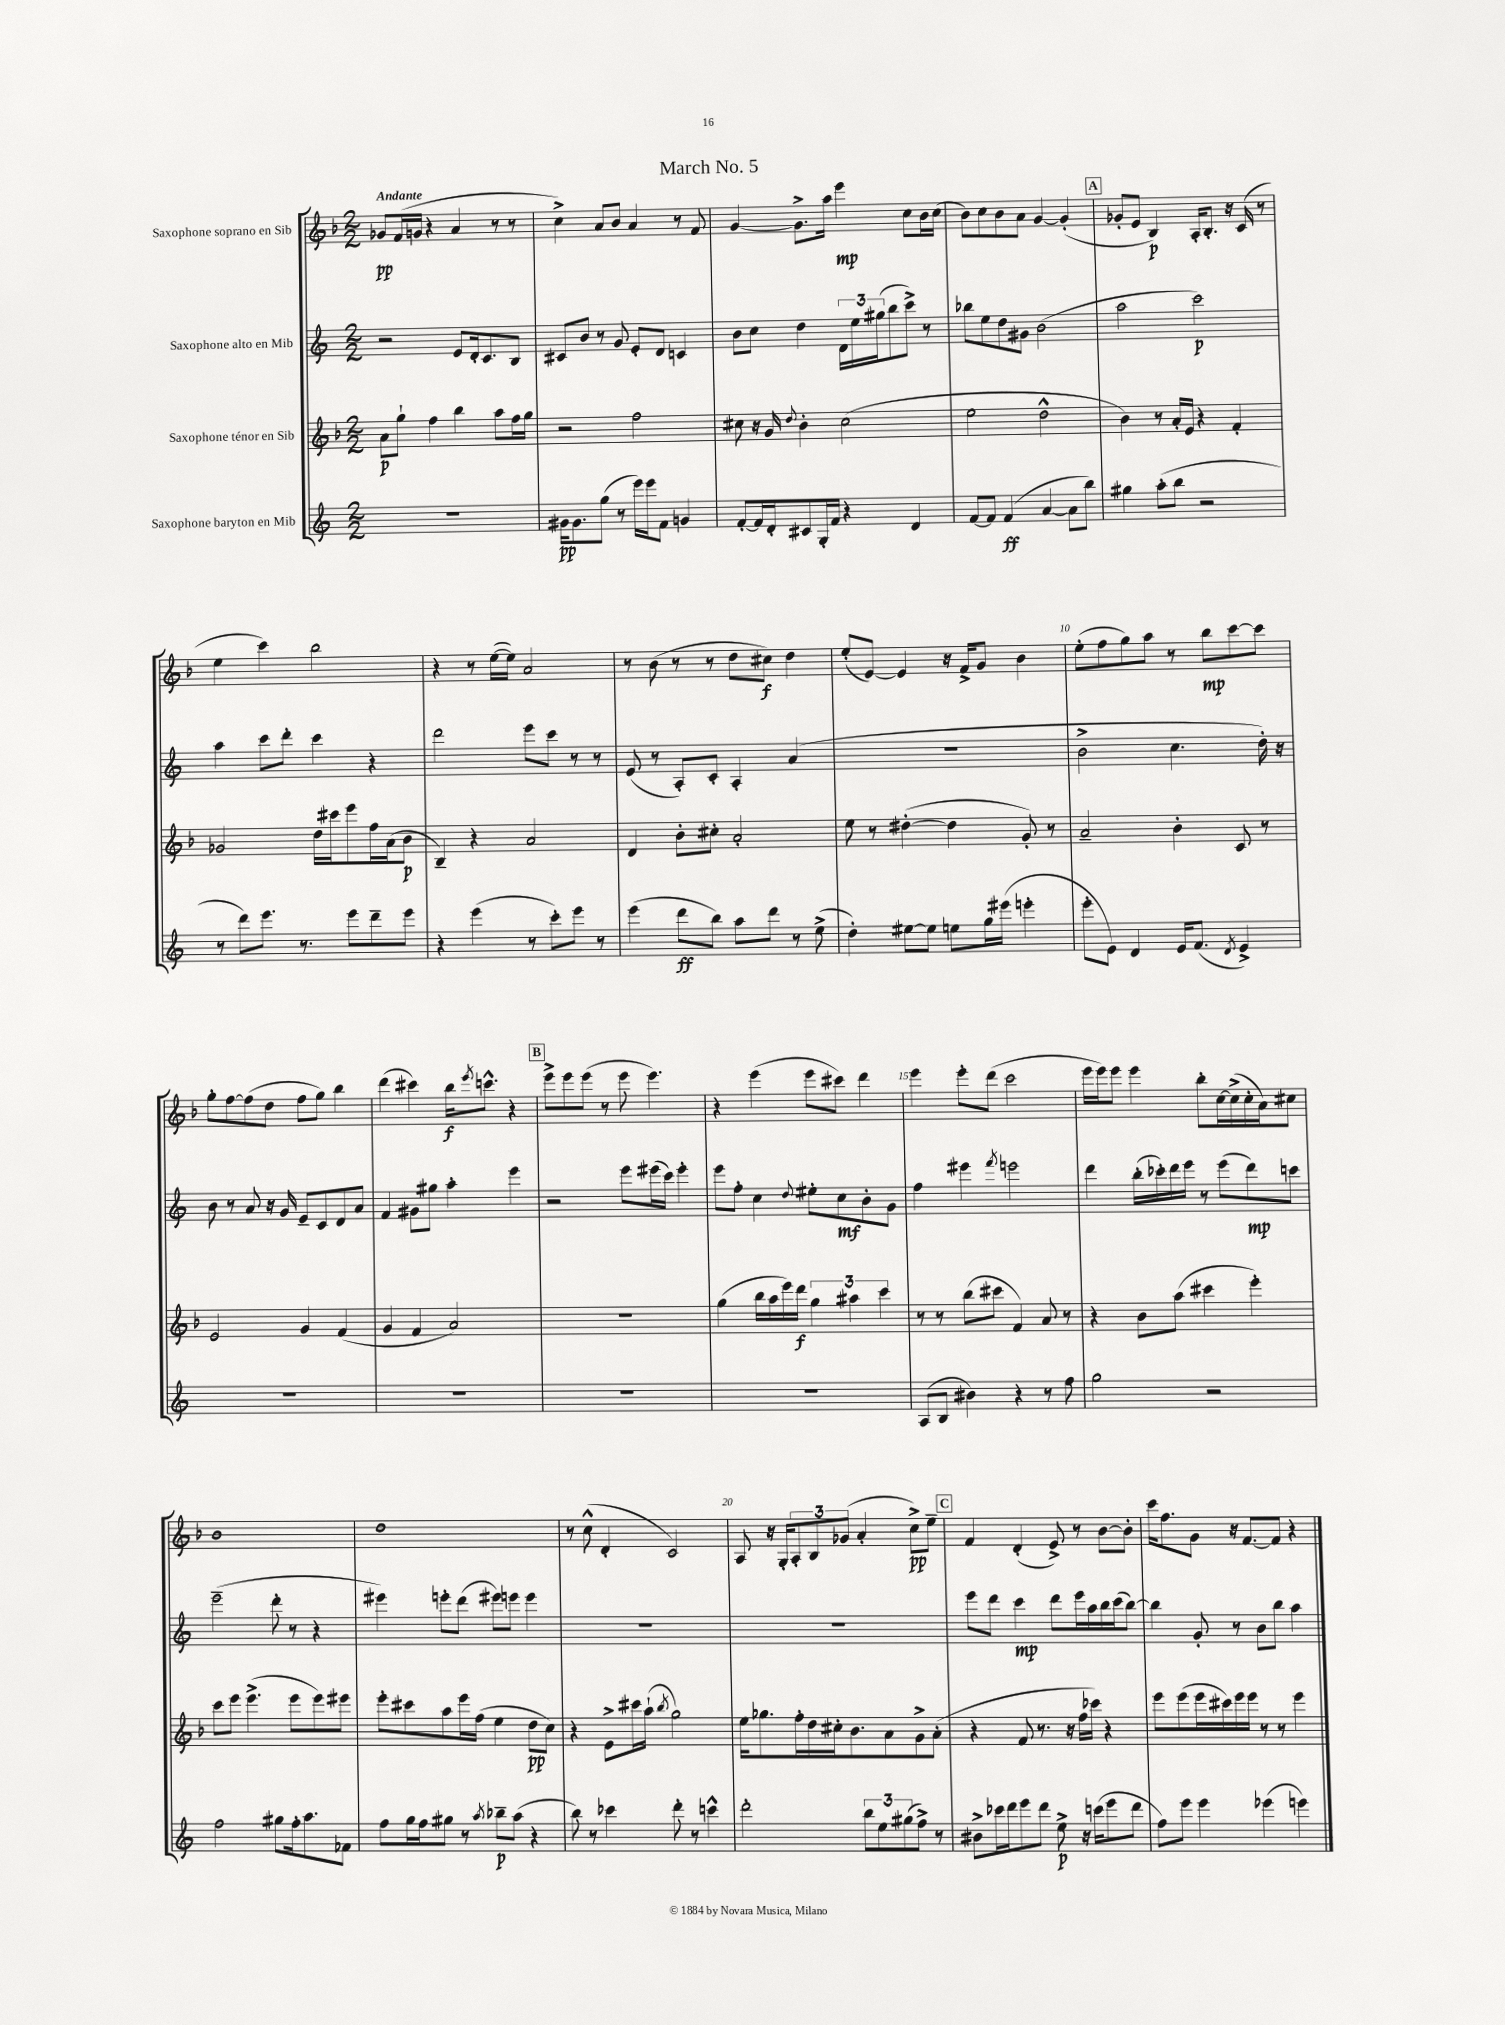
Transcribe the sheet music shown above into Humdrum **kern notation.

**kern	**kern	**kern	**kern
*staff4	*staff3	*staff2	*staff1
*clefG2	*clefG2	*clefG2	*clefG2
*k[]	*k[b-]	*k[]	*k[b-]
*M2/2	*M2/2	*M2/2	*M2/2
1r	8a\L	2r	8g-/L
.	8gg`\J	.	(16f/L
.	.	.	16g/JJ
.	4ff\	.	4r
.	4bb-\	8e/L	4a/
.	.	16d'/k	.
.	.	8.c/	.
.	8aa\L	.	8r
.	16ff\L	8B/J	8r
.	16gg\JJ	.	.
=	=	=	=
16g#\LK	2r	8c#/L	4cc^\)
8.g#\	.	.	.
.	.	8b/J	.
(8gg\J	.	8r	8a/L
8r	.	8g/	8b-/J
16eee\LL)	2ff\	8e'/L	4a/
16eee\J	.	.	.
8f\J	.	8d/J	.
4g/	.	4c/	8r
.	.	.	8f/
=	=	=	=
[8f'/L	8cc#\	8b\L	[4g/
16f/]L	16r	8cc\J	.
16d'/J	16g/	.	.
.	8qqdd/	.	.
8c#/	4b-'\	4dd\	8.g^\]L
16G'/L	.	.	.
16f/JJ	.	.	16aa\Jk
4r	(2cc#\	24d\LL	4eee\
.	.	24ee\	.
.	.	(24gg#\J	.
.	.	8bb\	.
4d/	.	8ccc^\J)	8cc\L
.	.	8r	16b-\L
.	.	.	(16cc\JJ
=	=	=	=
[8f/L	2ee\	8bb-\L	8b-\L)
8f/]J	.	8ee\	8cc\
(4f/	.	8dd\	8b-\
.	.	8g#\J	8a\J
[4a/	2dd^^\	(2b\	[4g/
8a\]L	.	.	(4g'/]
8bb\J)	.	.	.
=	=	=	=
4gg#\	4b-\)	2aa\	8g-'/L
.	.	.	8e/J
(8aa'\L	8r	.	4B-/)
8bb\J	16a'/LL	.	.
.	16e/JJ	.	.
2r	4r	2ccc\)	16A'/LK
.	.	.	8.B-'/J
.	4f'/	.	16r
.	.	.	(16c/
.	.	.	8r
=	=	=	=
8r	2g-/	4aa\	4ee\
8ddd\L)	.	.	.
8.eee\J	.	8ccc\L	4ccc\)
.	.	8ddd'\J	.
8.r	.	.	.
.	16dd\LL	4ccc\	2bb-\
.	16ccc#\J	.	.
8eee\L	8eee\	.	.
8ddd~\	16ff\L	4r	.
.	(16a\J	.	.
8eee\J	8b-\J	.	.
=	=	=	=
4r	4B-~/)	2ddd\	4r
(4eee\	4r	.	8r
.	.	.	([16ee\LL
.	.	.	16ee\]JJ)
8r	2a/	8eee\L	2a/
8ccc'\L)	.	8ccc\J	.
8eee\J	.	8r	.
8r	.	8r	.
=	=	=	=
(4eee\	4d/	(8e/	8r
.	.	8r	(8b-\
8ddd\L	8b-'\L	8A'/L)	8r
8bb\J)	8cc#'\J	8c'/J	8r
8aa\L	2a'/	4A'/	8dd\L
8ddd\J	.	.	8cc#\J)
8r	.	(4a/	4dd\
(8ee^\	.	.	.
=	=	=	=
4dd'\)	8ee\	1r	(8ee'/L
.	8r	.	[8e/J)
[8ee#\L	([4dd#'\	.	4e/]
8ee#\]J	.	.	.
8ee\L	4dd#\]	.	16r
.	.	.	16f^/LK
16gg\L	.	.	8g/J
(16eee#\JJ	.	.	.
4eee'\	8g'/)	.	4b-\
.	8r	.	.
=	=	=	=
8eee'\L	2a~/	2b^\	(8ee'\L
8e\J)	.	.	8ff\
4d/	.	.	8gg\)
.	.	.	8aa\J
16e/LK	4b-'\	4.cc\	8r
(8.f/J	.	.	.
.	.	.	8bb-\L
8qd/	.	.	.
4e^/)	8c/	.	[8ccc\
.	8r	16dd'\)	8ccc\]J
.	.	16r	.
=	=	=	=
1r	2e/	8b\	8gg'\L
.	.	8r	[8ff\
.	.	8a/	(8ff\]
.	.	16r	8dd\J
.	.	16g/	.
.	4g/	8e~/L	8ff\L
.	.	8c/	8gg\J)
.	(4f/	8d/	4bb-\
.	.	8a/J	.
=	=	=	=
1r	4g/	4f/	(4ddd\
.	4f/	8g#\L	4ccc#\)
.	.	8gg#\J	.
.	2a/)	4aa'\	16bb-\LK
.	.	.	8qeee/
.	.	.	8.ccc^^\J
.	.	4eee\	4r
=	=	=	=
1r	1r	2r	8eee^\L
.	.	.	8eee\
.	.	.	(8eee\J
.	.	.	8r
.	.	8eee\L	8eee\
.	.	(16eee#\L	4.eee\)
.	.	16ccc\JJ)	.
.	.	4eee#'\	.
=	=	=	=
1r	(4gg\	8eee\L	4r
.	.	8ff'\J	.
.	16bb-\LL	4cc\	(4eee\
.	16aa\	.	.
.	16eee\)	.	.
.	16ddd\JJ	.	.
.	.	8qqdd/	.
.	6gg\	8ee#'\L	8eee\L
.	.	8cc\	8ccc#\J)
.	6aa#\	.	.
.	.	8b'\	4ddd\
.	6ccc\	.	.
.	.	8g\J	.
=	=	=	=
(8A/L	8r	4ff\	4eee\
8B/J	8r	.	.
4b#\)	(8bb-\L	4eee#\	8eee'\L
.	8ccc#\J	.	(8ddd\J
.	.	8qfff/	.
4r	4f/)	2eee\	2ccc\
8r	8a/	.	.
8ff\	8r	.	.
=	=	=	=
2gg\	4r	4ddd\	16eee\LL
.	.	.	16eee\J)
.	.	.	8eee\J
.	8b-\L	(16bb'\LL	4eee\
.	.	16ccc-'\)	.
.	(8aa\J	16ddd\	.
.	.	16eee\JJ	.
2r	4ccc#\	8r	8bb-'\L
.	.	(8eee\L	[16cc\L
.	.	.	(16cc^\]
.	4eee'\)	8ddd\)	16cc'\
.	.	.	16a\J)
.	.	8ccc\J	8cc#\J
=	=	=	=
2ff\	8ccc\L	(2eee~\	1b-
.	8eee\J	.	.
.	(4.eee^\	.	.
8gg#\L	.	8ddd'\	.
16ff'\k	8eee\L	8r	.
8.aa\	.	.	.
.	8eee\)	4r	.
8f-\J	8eee#\J	.	.
=	=	=	=
8ff\L	8eee'\L	4eee#\)	1dd
16gg\L	8ccc#\	.	.
16ff\J	.	.	.
8gg#\J	8aa\	8eee'\L	.
8r	16eee\L	(8ddd\J	.
.	(16ff\JJ	.	.
8qaa/	.	.	.
8bb-~\L	4ee\	8eee#\L)	.
(8aa\J	.	8eee\J	.
4r	8dd\L	4eee\	.
.	8cc\J)	.	.
=	=	=	=
8bb\)	4r	1r	8r
8r	.	.	(8cc^^\
4ccc-\	8e^\L	.	4d'/
.	16ccc#\L	.	.
.	(16aa`\JJ	.	.
.	8qbb-/	.	.
8ddd'\	2gg\)	.	2c/)
8r	.	.	.
4ccc^^\	.	.	.
=	=	=	=
2ddd'\	16ee\LK	1r	8A/
.	8.gg-\	.	.
.	.	.	16r
.	.	.	16G'/LK
.	16ff'\L	.	12A'/
.	16dd\	.	.
.	.	.	12B-/
.	16cc#'\J	.	.
.	.	.	(12g-/J
.	8.b-\	.	.
12bb\L	.	.	4a'/
12ee\	.	.	.
.	8a\	.	.
(12gg#\	.	.	.
8ff^\J)	8g^\	.	8cc^\L)
8r	(8a'\J	.	8ee~\J
=	=	=	=
8b#^\L	4r	8eee\L	4f/
16ccc-\L	.	8ddd\J	.
16ddd\J	.	.	.
8eee\	8f/	4ccc\	(4d'/
8ddd\J	8.r	.	.
8ee^\	.	8ddd\L	8e^/)
.	16r	.	.
16r	16ff\LL	16eee\L	8r
(16ccc\LK	16ccc-\JJ)	16aa\	.
8eee\	4r	16bb\	[8b-\L
.	.	(16ccc\J	.
8ddd\J	.	[8bb\J)	8b-'\]J
=	=	=	=
8ff\L)	8eee\L	4bb\]	16ccc\LK
.	.	.	8.ff\
8eee\J	(8eee\	.	.
4eee\	16eee\L	8g'/	8g\J
.	16ccc#\)	.	.
.	16eee\	8r	16r
.	16eee\JJ	.	[8.f/L
(4eee-\	8r	8b\L	.
.	8r	8bb\J	8f/]J
4eee\)	4eee\	4aa\	4r
==	==	==	==
*-	*-	*-	*-
